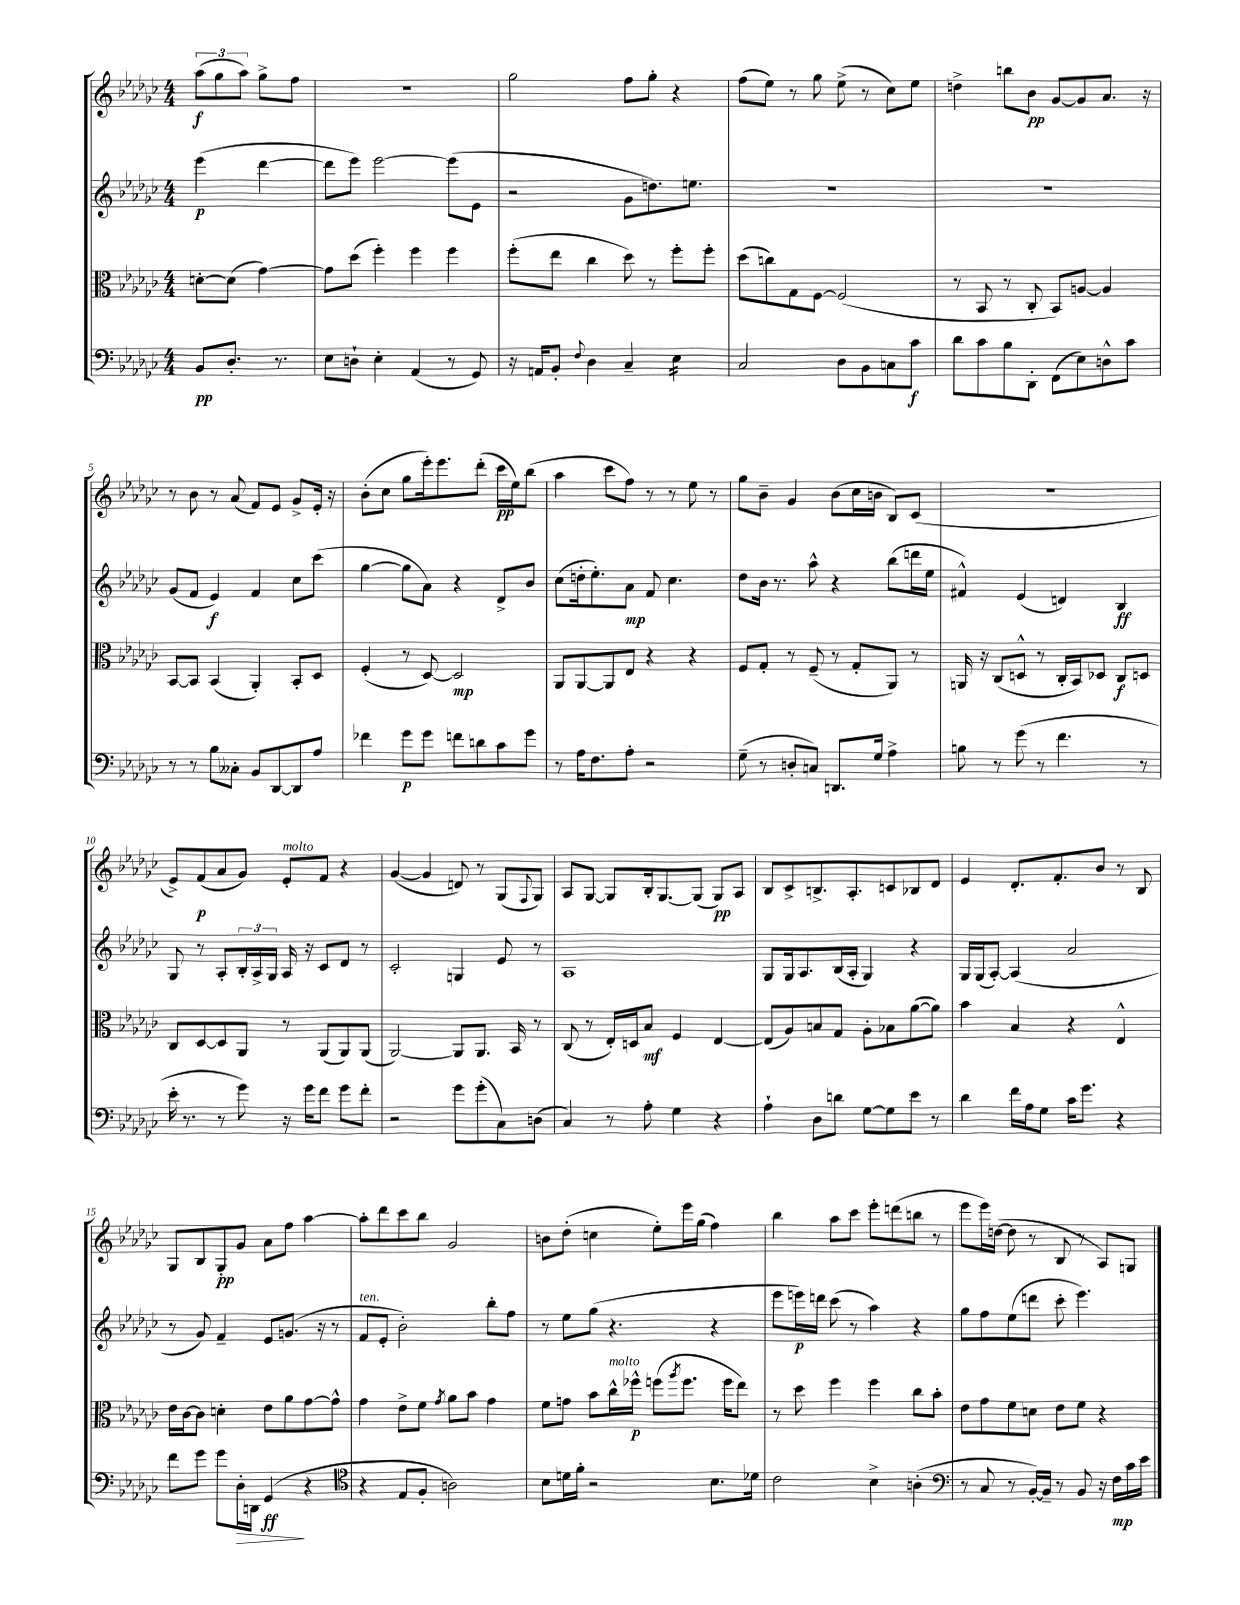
<<
\new StaffGroup <<
\new Staff = "s0" {
    \clef treble \key ges \major \numericTimeSignature \time 4/4 \partial 2
    \tuplet 3/2 { aes''8\f( ges''8 aes''8) } ges''8-> f''8 |
    r1 |
    ges''2 f''8 ges''8-. r4 |
    f''8( ees''8) r8 ges''8 ees''8->( r8 ces''8) ees''8 |
    d''4-> b''8 bes'8\pp ges'8~ ges'8 aes'8. r16 |
    r8 bes'8 r8 aes'8( f'8) ees'8 ges'8-> ees'16-. r16 |
    bes'8-.( ces''8 ges''8 ees'''16-.) ees'''8. des'''8-.( ces'''16\pp ees''16) bes''8( |
    aes''4 ces'''8 f''8) r8 r8 ees''8 r8 |
    ges''8 bes'8-- ges'4 bes'8( ces''16 b'16 bes8) ces'8( |
    r1 |
    ees'8->) f'8\p( aes'8 ges'8) ees'8-.^\markup { \italic "molto" } f'8 r4 |
    ges'4~( ges'4 d'8) r8 ges8( \appoggiatura { f8 } ges8) |
    aes8 ges8~ ges8 bes16-. ges8.~ ges8( ges8\pp) aes8 |
    bes8 ces'8-> b8.-> aes8.-. c'8 bes8 des'8 |
    ees'4 des'8.-. f'8.-. bes'8 r8 bes8 |
    ges8 bes8 ges8-.\pp ges'8 aes'8 f''8 aes''4~ |
    aes''8-. des'''8 ces'''8 bes''8 ges'2 |
    b'8 des''8-.( c''4 ees''8-.) ees'''16 ges''16( f''4) |
    bes''4 aes''8 ces'''8 ees'''8-. d'''8( b''8 r8 |
    ees'''8 ees'''16) d''16~( d''8 r8 bes8 r8 aes8) g8 \bar "|." |
}
\new Staff = "s1" {
    \clef treble \key ges \major \numericTimeSignature \time 4/4 \partial 2
    ees'''4\p( des'''4~ |
    des'''8 ees'''8) ees'''2~ ees'''8( ees'8 |
    r2 ges'8 d''8.) e''8. |
    R1 |
    R1 |
    ges'8( f'8 ees'4\f) f'4 ces''8 ces'''8( |
    ges''4~ ges''8 aes'8) r4 des'8-> bes'8 |
    ces''8( d''16-. ees''8.-.) aes'8\mp f'8 ces''4. |
    des''8 bes'16 r8. aes''8-^ r4 bes''8( d'''16 ees''16 |
    fis'4-^) ees'4( d'4) bes4\ff |
    ges8 r8 aes8-. \tuplet 3/2 { bes16-. aes16-> ges16 } aes16 r16 ces'8 des'8 r8 |
    ces'2-. g4 ees'8 r8 |
    aes1 |
    ges8 ges16 aes8. bes16( aes16-. ges4) r4 |
    ges16 ges16( aes8~-.) aes4( aes'2 |
    r8 ges'8) f'4-- ees'8 g'8.( r16 r8 |
    f'8^\markup { \italic "ten." } ees'8-. bes'2-.) bes''8-. f''8 |
    r8 ees''8 ges''8( r4. r4 |
    ees'''8 e'''16\p) d'''16 ces'''8( r8 aes''4) r4 |
    ges''8 f''8 ees''8( d'''8 ces'''8-. ees'''4.) \bar "|." |
}
\new Staff = "s2" {
    \clef alto \key ges \major \numericTimeSignature \time 4/4 \partial 2
    d'8~-. d'8( ges'4~) |
    ges'8 des''8( f''4-.) f''4 f''4 |
    f''8-.( ees''8 ces''4 des''8) r8 f''8-. f''8-. |
    des''8( c''8) ges8 f8~ f2( |
    r8 bes,8 r8 ces8-. bes,8) a8~ a4 |
    bes,8~ bes,8 bes,4( aes,4-.) bes,8-. des8 |
    f4-.( r8 des8~) des2\mp |
    aes,8 aes,8~ aes,8 ees8 r4 r4 |
    f8 ges8-. r8 f8--( r8 ges8-. aes,8) r8 |
    a,16 r16 ces8( d8-^ r8 ces16-. bes,16) des8 ces8\f d8 |
    ces8 des8~ des8 aes,8 r8 aes,8( aes,8) aes,8( |
    aes,2~) aes,8 aes,8. bes,16 r8 |
    ces8( r8 ees16-.) d16 bes8\mf f4 ees4~ |
    ees8( aes8) b8 ges8 aes8-. bes8 aes'8~( aes'8) |
    bes'4 bes4 r4 ees4-^ |
    ees'16 ces'16~ ces'8 d'4-. ees'8 aes'8 ges'8~ ges'8-^ |
    ges'4 ees'8-> f'8 \acciaccatura { ges'8 } aes'8 bes'8 ges'4 |
    f'8 g'8 bes'8 ces''16-^^\markup { \italic "molto" } fes''16-^\p f''8( \acciaccatura { aes''8 } f''8. f''16 ees''8) |
    r8 des''8 f''4 f''4 ces''8 bes'8-. |
    ees'8 ges'8 f'8 d'8 ees'8 f'8 r4 \bar "|." |
}
\new Staff = "s3" {
    \clef bass \key ges \major \numericTimeSignature \time 4/4 \partial 2
    bes,8\pp des8.-. r8. |
    ees8 d8-! ees4-. aes,4( r8 ges,8) |
    r16 a,16 bes,8-. \appoggiatura { f8 } des4 ces4-- ees4:16 |
    ces2 des8 bes,8 c8 ces'8\f |
    des'8 ces'8 bes8 des,8-. f,8( ees8) d8-^ ces'8 |
    r8 r8 bes8 ceses8-. bes,8 des,8~ des,8 aes8 |
    fes'4 ges'8\p ges'8 f'8 d'8 ces'8 ges'8 |
    r8 aes16 f8. aes8-. r2 |
    ges8--( r8 d8-. c8) d,8. ges16 aes4-> |
    b8 r8 ges'8( r8 f'4. r8 |
    ees'16-. r8. r8 ges'8) r16 ges'16 f'8 ges'8 f'8-. |
    r2 ges'8 ges'8-.( ces8) d8( |
    ces4) r8 aes8-. ges4 r4 |
    aes4-! des8 d'8 ges8~ ges8 ees'8 r8 |
    des'4 f'16 aes16 ges8 ces'16 ges'8. r4 |
    f'8 ges'8 ges'8 des16-.\> d,16 ges,4\ff\!( r4 |
    \clef tenor r4 ees8 f8-. a2) |
    bes8 d'16 f'16-. r2 bes8. des'16 |
    ces'2 bes4-> a4-.( |
    \clef bass r8 ces8 r8 bes,16~-.) bes,16-- r8 bes,8 r16 f16\mp ces'16 ees'16 \bar "|." |
}
>>
>>
